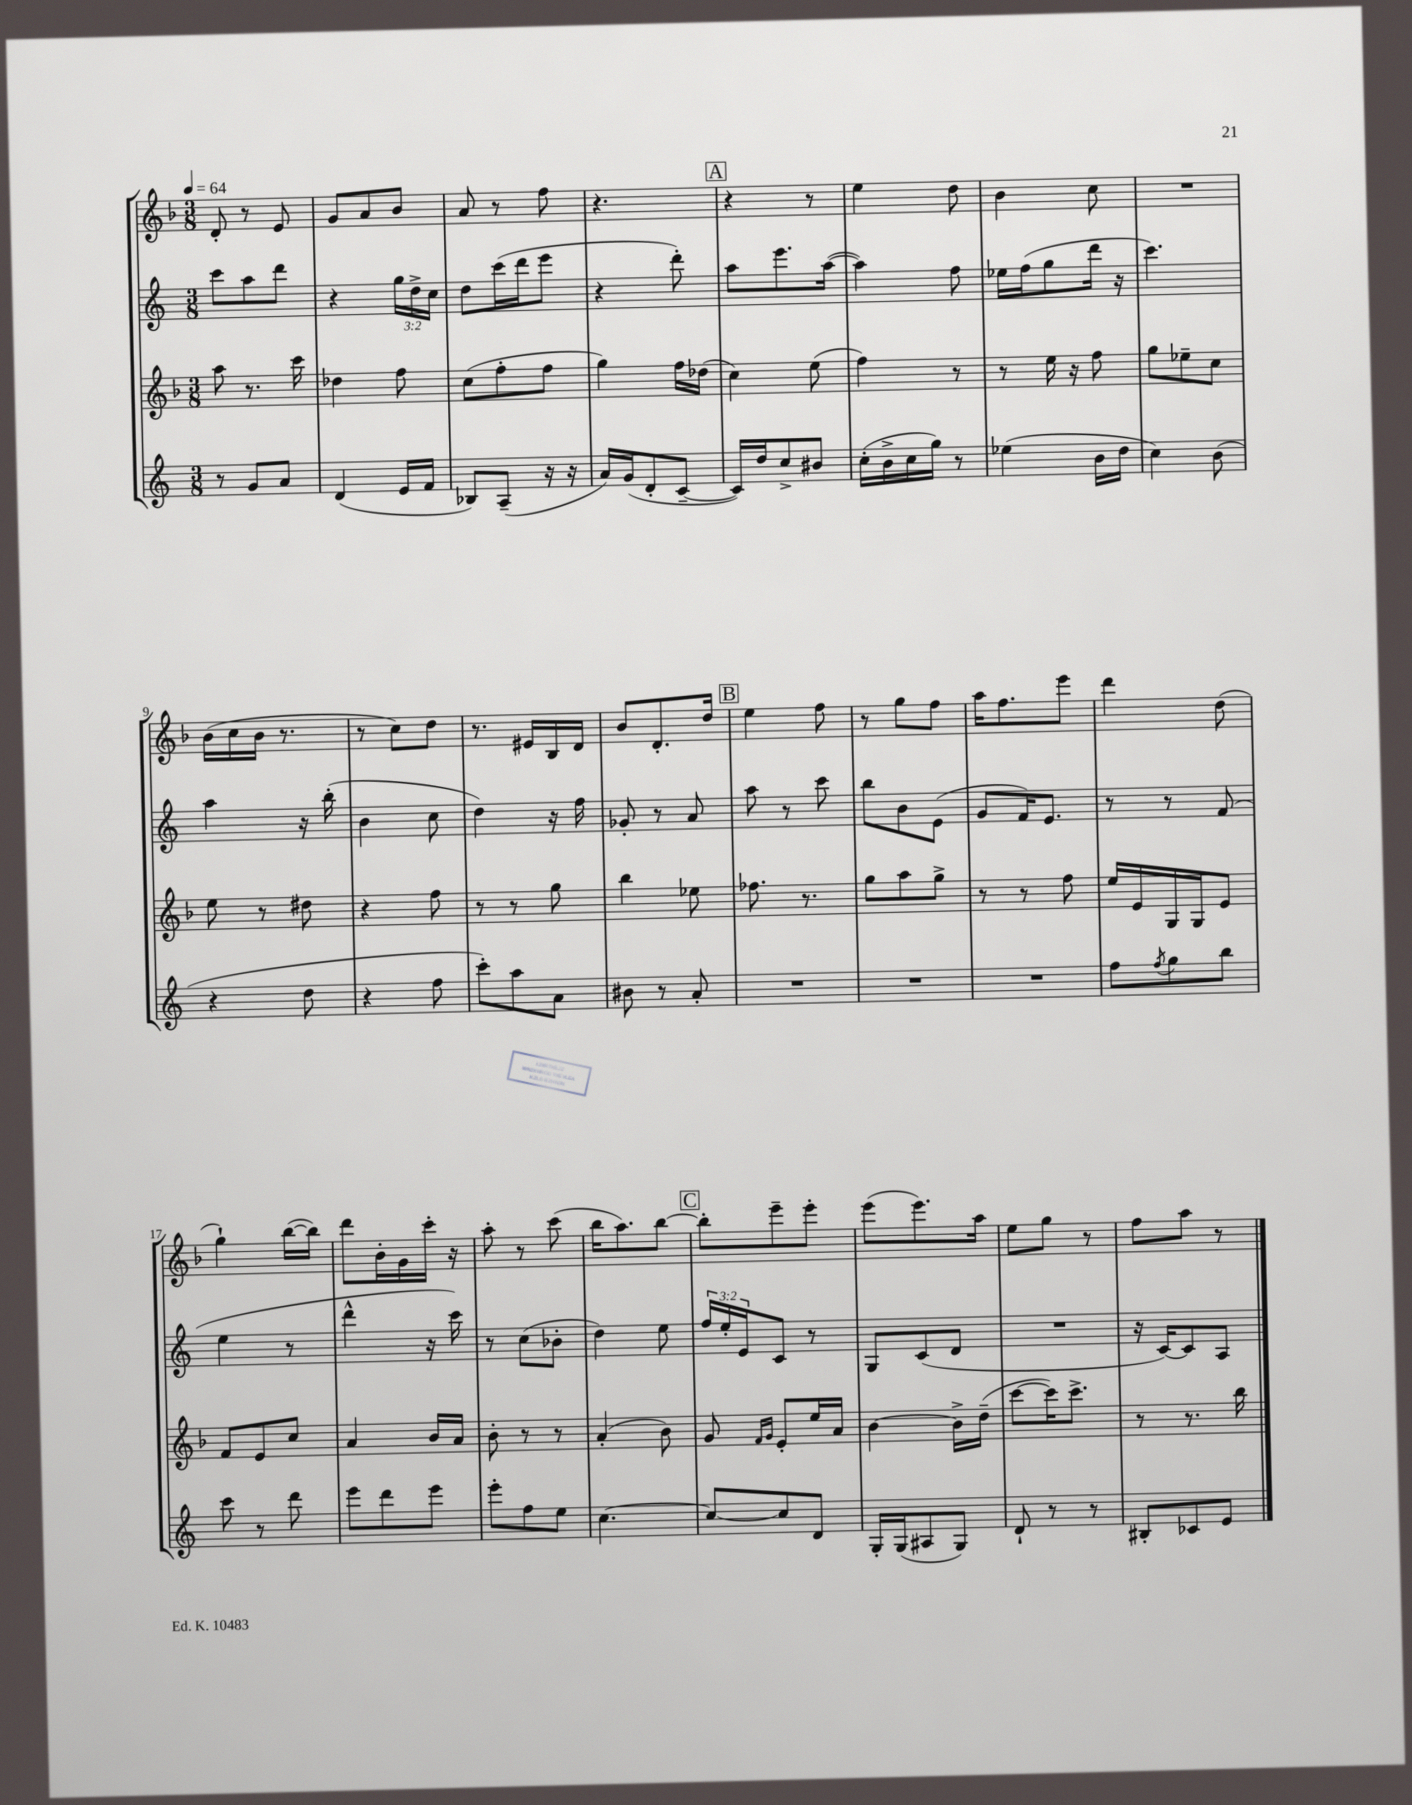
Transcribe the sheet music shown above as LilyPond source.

<<
\new StaffGroup <<
\new Staff = "s0" {
    \clef treble \key f \major \numericTimeSignature \time 3/8 \tempo 4 = 64
    d'8-. r8 e'8 |
    g'8 a'8 bes'8 |
    a'8 r8 f''8 |
    r4. |
    \mark \markup { \box "A" } r4 r8 |
    e''4 d''8 |
    bes'4 c''8 |
    R4. |
    bes'16( c''16 bes'16 r8. |
    r8 c''8) d''8 |
    r8. eis'16 bes16 d'16 |
    bes'8 d'8.-. d''16 |
    \mark \markup { \box "B" } e''4 f''8 |
    r8 g''8 f''8 |
    a''16 f''8. e'''8 |
    d'''4 d''8( |
    g''4-!) bes''16~( bes''16) |
    d'''8 bes'16-. g'16 c'''16-. r16 |
    a''8-. r8 c'''8( |
    bes''16 a''8.) bes''8~ |
    \mark \markup { \box "C" } bes''8-. e'''8-- e'''8-. |
    e'''8( e'''8.) a''16 |
    e''8 g''8 r8 |
    f''8 a''8 r8 \bar "|." |
}
\new Staff = "s1" {
    \clef treble \key c \major \numericTimeSignature \time 3/8 \override Staff.TupletNumber.text = #tuplet-number::calc-fraction-text
    c'''8 a''8 d'''8 |
    r4 \tuplet 3/2 { g''16 d''16-> c''16 } |
    d''8 c'''16( d'''16 e'''8 |
    r4 d'''8-.) |
    \mark \markup { \box "A" } a''8 e'''8. a''16~( |
    a''4) f''8 |
    ees''16 f''16( g''8 d'''16 r16 |
    c'''4.) |
    a''4 r16 b''16-.( |
    b'4 c''8 |
    d''4) r16 f''16 |
    ges'8-. r8 a'8 |
    \mark \markup { \box "B" } a''8 r8 c'''8 |
    b''8 b'8 e'8( |
    g'8 f'16) e'8. |
    r8 r8 f'8( |
    e''4 r8 |
    d'''4-^ r16 c'''16) |
    r8 c''8( bes'8-. |
    d''4) e''8 |
    \mark \markup { \box "C" } \tuplet 3/2 { f''16 e''16-. e'16 } c'8 r8 |
    g8 c'8( d'8 |
    R4. |
    r16 c'16~) c'8 a8 \bar "|." |
}
\new Staff = "s2" {
    \clef treble \key f \major \numericTimeSignature \time 3/8
    a''8 r8. c'''16 |
    des''4 f''8 |
    c''8( f''8-. f''8 |
    g''4) f''16 des''16( |
    \mark \markup { \box "A" } c''4) e''8( |
    f''4) r8 |
    r8 e''16 r16 f''8 |
    g''8 ees''8-- c''8 |
    e''8 r8 dis''8 |
    r4 f''8 |
    r8 r8 g''8 |
    bes''4 ees''8 |
    \mark \markup { \box "B" } fes''8. r8. |
    g''8 a''8 g''8-> |
    r8 r8 f''8 |
    e''16 e'16 g16 g16 e'8 |
    f'8 e'8 c''8 |
    a'4 bes'16 a'16 |
    bes'8-. r8 r8 |
    a'4-.( bes'8) |
    \mark \markup { \box "C" } g'8 \grace { f'16 g'16 } e'8-. e''16 a'16 |
    bes'4~ bes'16-> d''16--( |
    c'''8~ c'''16) c'''8.-> |
    r8 r8. bes''16 \bar "|." |
}
\new Staff = "s3" {
    \clef treble \key c \major \numericTimeSignature \time 3/8
    r8 g'8 a'8 |
    d'4( e'16 f'16 |
    bes8) a8--( r16 r16 |
    a'16) g'16( d'8-. c'8~-- |
    \mark \markup { \box "A" } c'16) d''16 c''8-> bis'8 |
    c''16-.( b'16-> c''16 g''16) r8 |
    ees''4( b'16 d''16 |
    c''4) b'8( |
    r4 d''8 |
    r4 f''8 |
    c'''8-.) a''8 a'8 |
    bis'8 r8 a'8-. |
    \mark \markup { \box "B" } R4. |
    R4. |
    R4. |
    f''8 \acciaccatura { f''8 } g''8 b''8 |
    c'''8 r8 d'''8 |
    e'''8 d'''8 e'''8 |
    e'''8-. f''8 e''8 |
    c''4.~ |
    \mark \markup { \box "C" } c''8~ c''8 d'8 |
    g16-. g16( ais8 g8) |
    d'8-! r8 r8 |
    bis8-. ces'8 e'8 \bar "|." |
}
>>
>>
